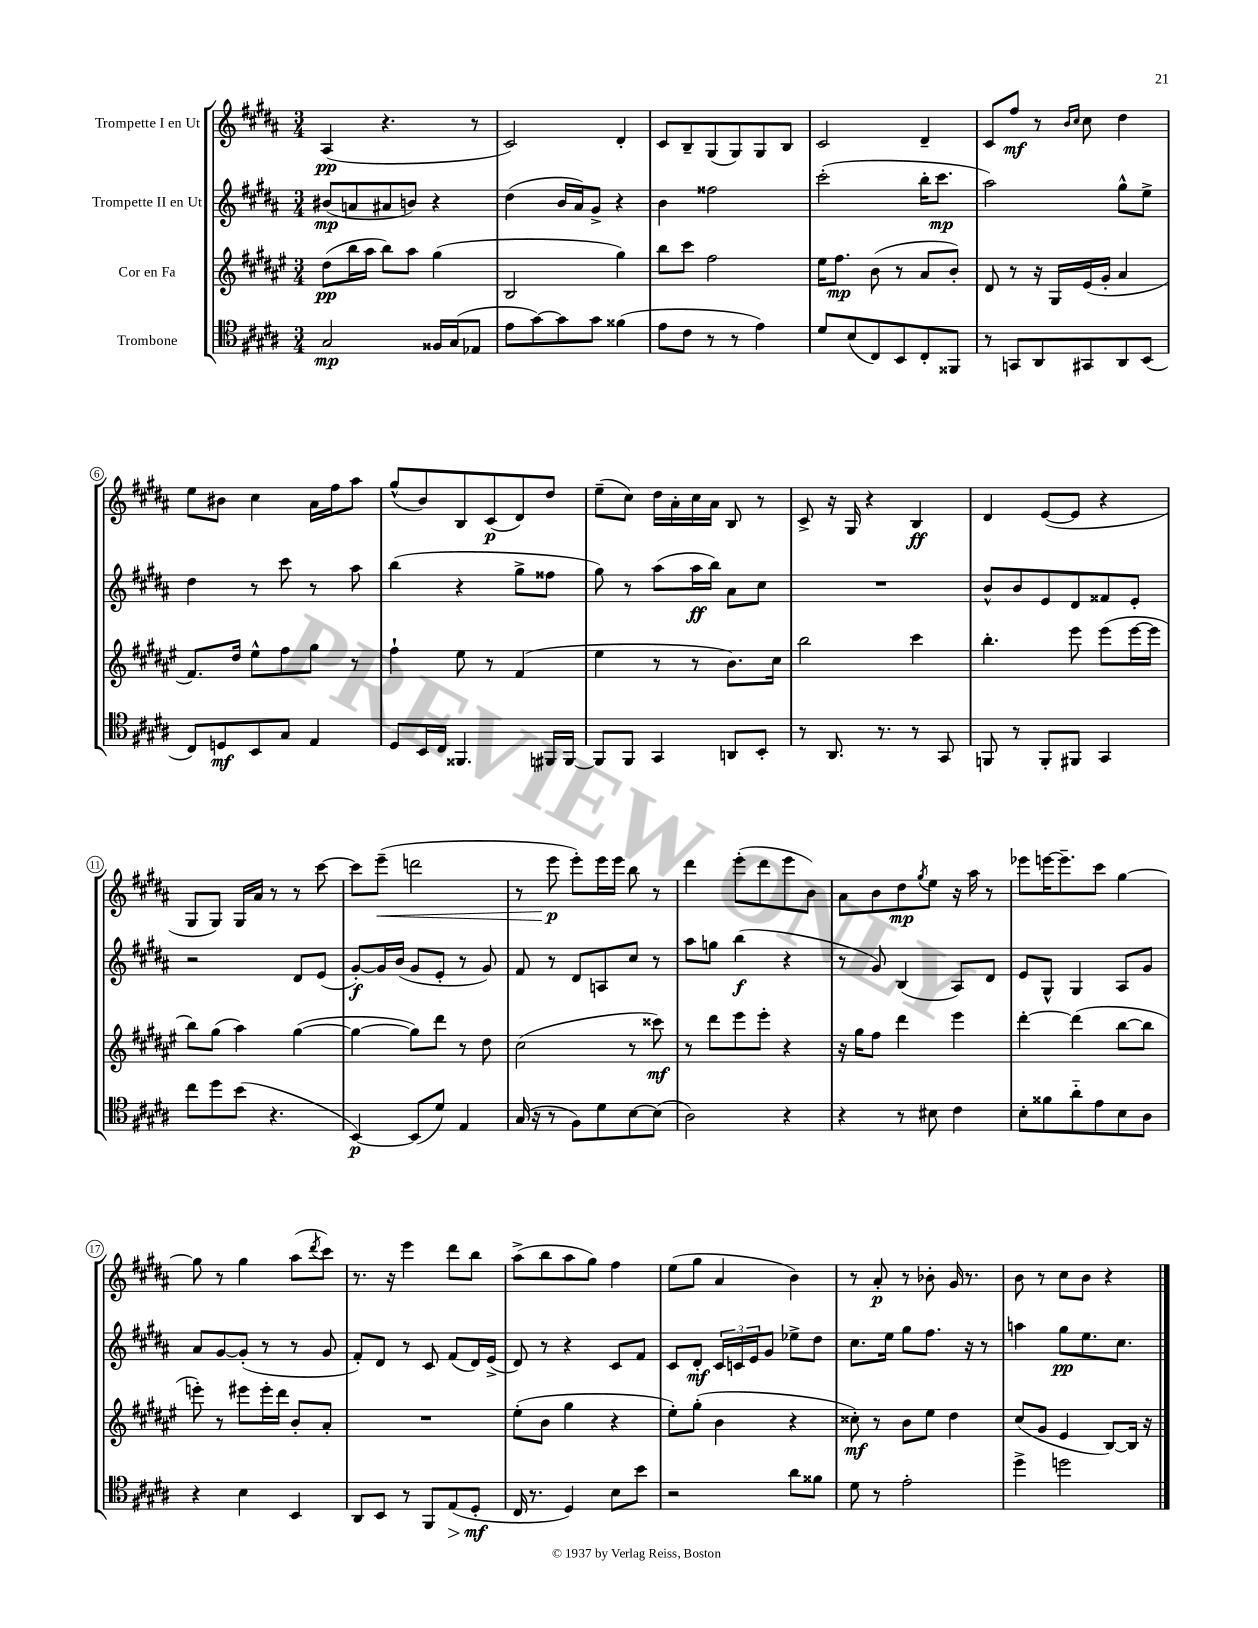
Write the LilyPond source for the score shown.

<<
\new StaffGroup <<
\new Staff = "s0" \with { instrumentName = "Trompette I en Ut" } {
    \clef treble \key b \major \numericTimeSignature \time 3/4
    ais4\pp( r4. r8 |
    cis'2) dis'4-. |
    cis'8 b8-- gis8( gis8) gis8 b8 |
    cis'2 dis'4-- |
    cis'8 fis''8\mf r8 \grace { b'16 cis''16 } cis''8 dis''4 |
    e''8 bis'8 cis''4 ais'16 fis''16 ais''8 |
    gis''8-^( b'8) b8 cis'8\p( dis'8) dis''8 |
    e''8--( cis''8) dis''16 ais'16-. cis''16 ais'16 b8 r8 |
    cis'8-> r16 gis16 r4 b4\ff |
    dis'4 e'8~( e'8 r4 |
    gis8 gis8) gis16 ais'16 r8 r8 cis'''8~ |
    cis'''8 e'''8--\<( d'''2 |
    r8 e'''8\p\! e'''8-.) e'''16 e'''16 b''8 r8 |
    dis'''4 e'''8-.( dis'''8 e'''8 b'8) |
    ais'8 b'8 dis''8\mp \acciaccatura { gis''8 } e''8 r16 ais''16 r8 |
    ees'''8 e'''16~ e'''8.-- cis'''8 gis''4~ |
    gis''8 r8 gis''4 ais''8( \acciaccatura { dis'''8 } cis'''8) |
    r8. r16 e'''4 dis'''8 b''8 |
    ais''8->( b''8 ais''8 gis''8) fis''4 |
    e''8( gis''8 ais'4 b'4) |
    r8 ais'8-.\p r8 bes'8-. gis'16 r8. |
    b'8 r8 cis''8 b'8 r4 \bar "|." |
}
\new Staff = "s1" \with { instrumentName = "Trompette II en Ut" } {
    \clef treble \key b \major \numericTimeSignature \time 3/4
    bis'8\mp( a'8 ais'8 b'8) r4 |
    dis''4( b'16 ais'16) gis'8-> r4 |
    b'4 fisis''2 |
    cis'''2-.( b''16-. cis'''8.\mp |
    ais''2) gis''8-^ e''8-> |
    dis''4 r8 cis'''8 r8 ais''8 |
    b''4( r4 gis''8-> fisis''8 |
    gis''8) r8 ais''8( ais''16\ff b''16) ais'8 cis''8 |
    R2. |
    b'8-^ b'8 e'8 dis'8 fisis'8 e'8-. |
    r2 dis'8 e'8( |
    gis'8~-.\f) gis'16 b'16( gis'8 e'8-. r8 gis'8) |
    fis'8 r8 dis'8 a8 cis''8 r8 |
    ais''8 g''8 b''4\f( r4 |
    r8 gis'8) b4( ais8) dis'8 |
    e'8 gis8-^ gis4 ais8 gis'8 |
    ais'8 gis'8~ gis'8-.( r8 r8 gis'8 |
    fis'8-.) dis'8 r8 cis'8 fis'8( dis'16) e'16->( |
    dis'8) r8 r4 cis'8 fis'8 |
    cis'8 dis'8-.\mf \tuplet 3/2 { cis'16 c'16 e'16 } gis'8 ees''8-> dis''8 |
    cis''8. e''16 gis''8 fis''8. r16 r8 |
    a''4 gis''8\pp e''8. cis''8. \bar "|." |
}
\new Staff = "s2" \with { instrumentName = "Cor en Fa" } {
    \clef treble \key fis \major \numericTimeSignature \time 3/4
    dis''8\pp( b''16 ais''16 b''8) ais''8 gis''4( |
    b2 gis''4) |
    b''8 cis'''8 fis''2 |
    eis''16 fis''8.\mp b'8( r8 ais'8 b'8-.) |
    dis'8 r8 r16 gis16 eis'16( gis'16-. ais'4 |
    fis'8.) dis''16 eis''8-^ fis''8 gis''8 r8 |
    fis''4-! eis''8 r8 fis'4( |
    eis''4 r8 r8 b'8.) cis''16 |
    b''2 cis'''4 |
    b''4.-. eis'''8 eis'''8( eis'''16~ eis'''16 |
    b''8) gis''8( ais''4) gis''4~( |
    gis''4~ gis''8) dis'''8 r8 dis''8 |
    cis''2( r8 cisis'''8\mf) |
    r8 dis'''8 eis'''8 eis'''8-. r4 |
    r16 gis''16 fis''8 dis'''4 eis'''4 |
    dis'''4~-. dis'''4( b''8~ b''8 |
    e'''8-.) r8 eis'''8 eis'''16-. dis'''16 b'8-. ais'8-. |
    R2. |
    eis''8-.( b'8 gis''4 r4 |
    eis''8-.) gis''8-.( b'4 r4 |
    cisis''8-.\mf) r8 b'8 eis''8 dis''4 |
    cis''8( gis'8 eis'4 b8~) b16 r16 \bar "|." |
}
\new Staff = "s3" \with { instrumentName = "Trombone" } {
    \clef tenor \key b \major \numericTimeSignature \time 3/4
    gis2\mp fisis16 gis16( ees8 |
    e'8 gis'8~) gis'8 gis'8 fisis'4( |
    e'8 cis'8 r8 r8 e'4) |
    dis'8 b8( cis8) b,8 cis8-. fisis,8 |
    r8 g,8 ais,8 gis,8 ais,8 b,8( |
    cis8) d8\mf b,8 gis8 e4 |
    dis8 b,16 cis16 fisis,4. fis,16 fis,16~ |
    fis,8 fis,8 gis,4 a,8 b,8-. |
    r8 ais,8. r8. r8 gis,8 |
    f,8 r8 f,8-. fis,8 gis,4 |
    cis''8 dis''8 b'8( r4. |
    b,4~\p) b,8( dis'8) e4 |
    gis16( r16 r8 fis8) dis'8 b8~ b8( |
    ais2) r4 |
    r4 r8 bis8 cis'4 |
    b8-. fisis'8 ais'8-_ e'8 b8 ais8 |
    r4 b4 b,4 |
    ais,8 b,8 r8 fis,8 e8\>( dis8-.\mf\! |
    cis16 r8. dis4) b8 b'8 |
    r2 ais'8 fisis'8 |
    dis'8 r8 e'2-. |
    dis''4-> d''2 \bar "|." |
}
>>
>>
\layout { \context { \Score \override BarNumber.stencil = #(make-stencil-circler 0.1 0.3 ly:text-interface::print) } }
